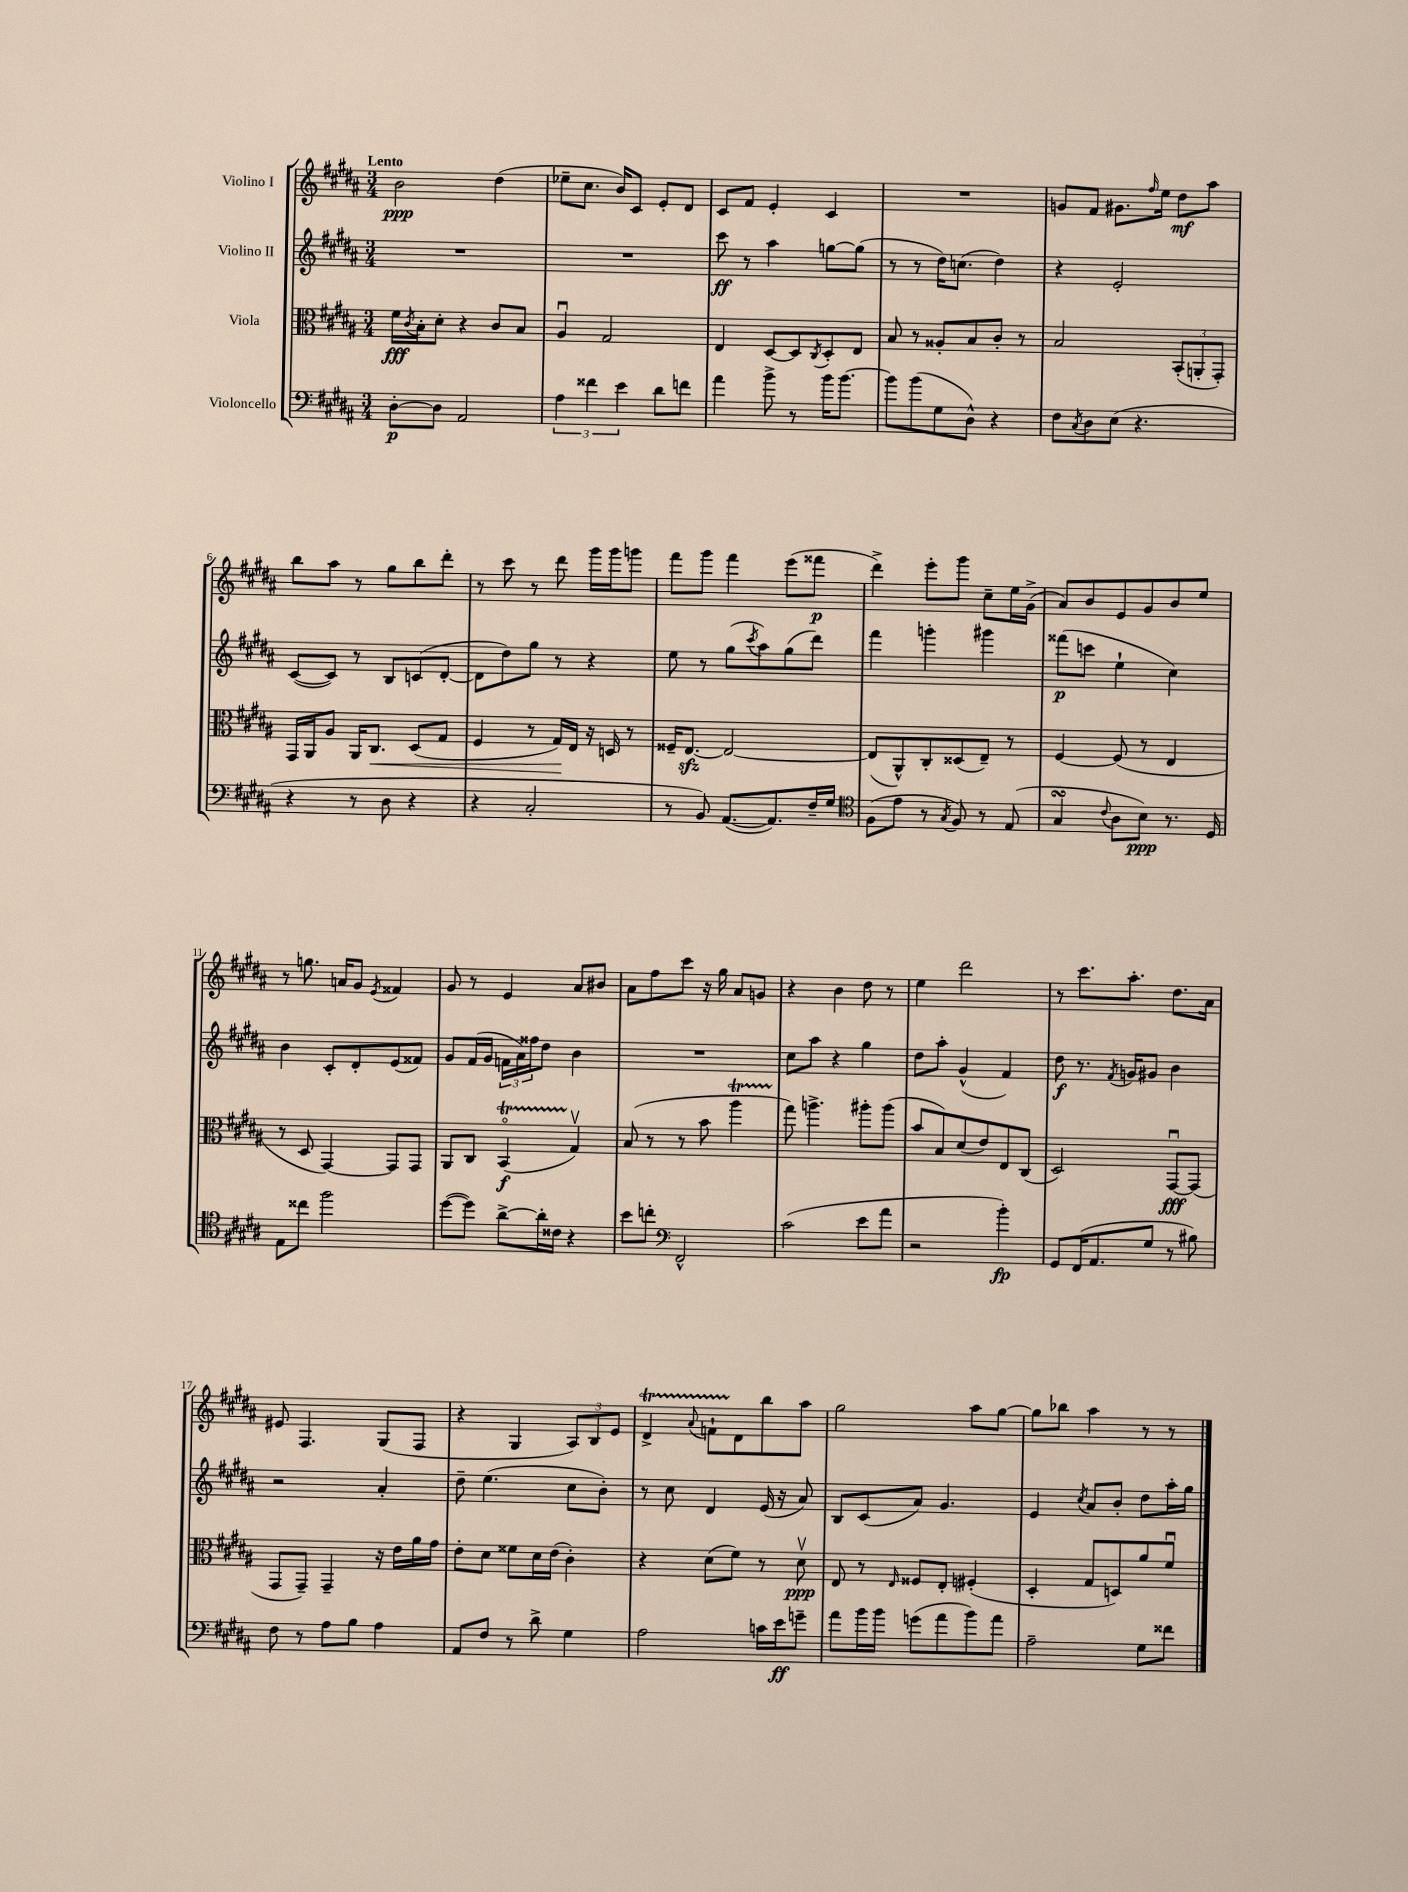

**kern	**dynam	**kern	**dynam	**kern	**dynam	**kern	**dynam
*part4	*part4	*part3	*part3	*part2	*part2	*part1	*part1
*staff4	*staff4	*staff3	*staff3	*staff2	*staff2	*staff1	*staff1
*I"Violoncello	*	*I"Viola	*	*I"Violino II	*	*I"Violino I	*
*clefF4	*	*clefC3	*	*clefG2	*	*clefG2	*
*k[f#c#g#d#a#]	*	*k[f#c#g#d#a#]	*	*k[f#c#g#d#a#]	*	*k[f#c#g#d#a#]	*
*M3/4	*	*M3/4	*	*M3/4	*	*M3/4	*
=1	=1	=1	=1	=1	=1	=1	=1
!	!	!	!	!	!	!LO:TX:a:B:t=Lento	!
[8D#'\L	p	16f#\LL	fff	2.r	.	2b\	ppp
.	.	8qc#/	.	.	.	.	.
.	.	16B'\J	.	.	.	.	.
8D#\J]	.	8d#'\J	.	.	.	.	.
2AA#/	.	4r	.	.	.	.	.
.	.	8c#/L	.	.	.	(4dd#\	.
.	.	8B/J	.	.	.	.	.
=2	=2	=2	=2	=2	=2	=2	=2
6A#\	.	4A#u/	.	2.r	.	8ee-X~\L	.
.	.	.	.	.	.	8.cc#\J	.
6f##X\	.	.	.	.	.	.	.
.	.	2G#/	.	.	.	.	.
.	.	.	.	.	.	16b/KL)	.
6e\	.	.	.	.	.	.	.
.	.	.	.	.	.	8c#/J	.
8d#\L	.	.	.	.	.	8e'/L	.
8fn\J	.	.	.	.	.	8d#/J	.
=3	=3	=3	=3	=3	=3	=3	=3
4a#\	.	4E/	.	8ccc#\	ff	8c#/L	.
.	.	.	.	8r	.	8f#/J	.
8b^\	.	[8D#/L	.	4aa#\	.	4e'/	.
8r	.	8D#/]	.	.	.	.	.
.	.	8qC#/	.	.	.	.	.
16b\KL	.	8D#'/	.	[8ggn\L	.	4c#/	.
[8.b\J	.	.	.	.	.	.	.
.	.	8E/J	.	(8gg\J]	.	.	.
=4	=4	=4	=4	=4	=4	=4	=4
8b\L]	.	8B/	.	8r	.	2.r	.
(8b\	.	8r	.	8r	.	.	.
8G#\	.	8A##X'/L	.	16dd#\KL)	.	.	.
.	.	.	.	(8.ccn\J	.	.	.
8D#^^\J)	.	8B/	.	.	.	.	.
4r	.	8c#'/J	.	4dd#\)	.	.	.
.	.	8r	.	.	.	.	.
=5	=5	=5	=5	=5	=5	=5	=5
8F#\L	.	2B/	.	4r	.	8gn/L	.
8qC#/	.	.	.	.	.	.	.
8D#\	.	.	.	.	.	8f#/J	.
(8E\J	.	.	.	2e'/	.	8.g#X\L	.
4.r	.	.	.	.	.	.	.
.	.	.	.	.	.	16qqff#/	.
.	.	.	.	.	.	16ee\Jk	.
.	.	(12BB'/L	.	.	.	8dd#\L	mf
.	.	12AAn'/	.	.	.	.	.
.	.	.	.	.	.	8aa#\J	.
.	.	12GG#'/J)	.	.	.	.	.
!!LO:LB:g=z
=6	=6	=6	=6	=6	=6	=6	=6
4r	.	16GG#/LL	.	([8c#/L	.	8bb\L	.
.	.	16AA#/J	.	.	.	.	.
.	.	8A#/J	.	8c#/J])	.	8aa#\J	.
8r	.	16AA#/KL	.	8r	.	8r	.
!	!	!	!LO:HP:b	!	!	!	!
.	.	8.C#/J	<	.	.	.	.
8D#\	.	.	.	8B/L	.	8gg#\L	.
4r	.	(8D#/L	.	(8cn/	.	8bb\	.
.	.	8G#/J	.	[8d#'/J	.	8ddd#'\J	.
=7	=7	=7	=7	=7	=7	=7	=7
4r	.	4F#/	.	8d#\L]	.	8r	.
.	.	.	.	8dd#\)	.	8ccc#\	.
2C#'/	.	8r	.	8gg#\J	.	8r	.
.	.	16G#/LL)	.	8r	.	8ddd#\	.
.	.	16E/JJ	[	.	.	.	.
.	.	16r	.	4r	.	16ggg#\LL	.
.	.	16Dn/	.	.	.	16ggg#\J	.
.	.	8r	.	.	.	8gggn\J	.
=8	=8	=8	=8	=8	=8	=8	=8
8r	.	16F##X~/KL	.	8ee\	.	8fff#\L	.
.	.	[8.Ezz/J	.	.	.	.	.
8BB/)	.	.	.	8r	.	8ggg#\J	.
([8.AA#/L	.	2E/_	.	(8gg#\L	.	4fff#\	.
.	.	.	.	8qccc#/	.	.	.
.	.	.	.	8aa#\)	.	.	.
8.AA#/])	.	.	.	.	.	.	.
.	.	.	.	(8gg#\	.	(8eee\L	.
16F#~/L	.	.	.	8ddd#\J)	.	8fff##X\J	p
16G#/JJ	.	.	.	.	.	.	.
=9	=9	=9	=9	=9	=9	=9	=9
*clefC4	*	*	*	*	*	*	*
(8F#\L	.	(8E/L]	.	4fff#\	.	4ddd#^\)	.
8e\J	.	8AA#^^/)	.	.	.	.	.
8r	.	8C#'/	.	4gggn'\	.	8eee'\L	.
8qG#/	.	.	.	.	.	.	.
8F#/)	.	(8D##X/	.	.	.	8ggg#\J	.
8r	.	8E~/J)	.	4ggg#X\	.	8cc#~\L	.
(8E/	.	8r	.	.	.	16ee\L	.
.	.	.	.	.	.	(16g#^\JJ	.
=10	=10	=10	=10	=10	=10	=10	=10
4G#sSSS/	.	[4F#/	.	(8fff##X\L	p	8a#/L)	.
.	.	.	.	8cccn\J	.	8b/	.
8qqc#/	.	.	.	.	.	.	.
8A#\L	.	(8F#/]	.	4ee`\	.	8e/	.
8B\J)	ppp	8r	.	.	.	8g#/	.
8.r	.	4E/	.	4cc#\)	.	8b/	.
.	.	.	.	.	.	8ee/J	.
16D#/	.	.	.	.	.	.	.
!!LO:LB:g=z
=11	=11	=11	=11	=11	=11	=11	=11
8E\L	.	8r	.	4b\	.	8r	.
8cc##X\J	.	8D#/	.	.	.	8.ggn\	.
2ff#\	.	[4GG#/)	.	8c#'/L	.	.	.
.	.	.	.	.	.	16an/KL	.
.	.	.	.	8d#'/	.	8g#/J	.
.	.	.	.	.	.	8qe/	.
.	.	8GG#/L]	.	(8e/	.	4f##X/	.
.	.	8GG#/J	.	8f##X/J)	.	.	.
=12	=12	=12	=12	=12	=12	=12	=12
([8dd#\L	.	8AA#/L	.	8g#/L	.	8g#/	.
8dd#\J])	.	8C#/J	.	(16f#/L	.	8r	.
.	.	.	.	16g#/JJ	.	.	.
[8a#^\L	.	(4BBT/	f	24fn\LL	.	4e/	.
.	.	.	.	24a#\)	.	.	.
.	.	.	.	24ff##X\J	.	.	.
16a#'\L]	.	.	.	8dd#\J	.	.	.
16c##X\JJ	.	.	.	.	.	.	.
4r	.	4G#v/)	.	4b\	.	8a#/L	.
.	.	.	.	.	.	8b#X/J	.
=13	=13	=13	=13	=13	=13	=13	=13
8b\L	.	(8B/	.	2.r	.	8a#\L	.
8ccn'\J	.	8r	.	.	.	8ff#\	.
*clefF4	*	*	*	*	*	*	*
2FF#^^/	.	8r	.	.	.	8ccc#\J	.
.	.	8b\	.	.	.	16r	.
.	.	.	.	.	.	16gg#\	.
.	.	4aa#t\	.	.	.	8a#/L	.
.	.	.	.	.	.	8gn/J	.
=14	=14	=14	=14	=14	=14	=14	=14
(2c#\	.	8gg#\)	.	8cc#\L	.	4r	.
.	.	4.aan^\	.	8aa#\J	.	.	.
.	.	.	.	4r	.	4b\	.
8e\L	.	8aa#X'\L	.	4gg#\	.	8dd#\	.
8a#\J	.	(8aa#\J	.	.	.	8r	.
=15	=15	=15	=15	=15	=15	=15	=15
2r	.	8b/L	.	8dd#\L	.	4ee\	.
.	.	8B/)	.	8aa#'\J	.	.	.
.	.	(8d#/	.	(4g#^^/	.	2ddd#\	.
.	.	8e/)	.	.	.	.	.
4b'\)	fp	8E/	.	4f#/)	.	.	.
.	.	(8C#/J	.	.	.	.	.
=16	=16	=16	=16	=16	=16	=16	=16
8GG#/L	.	2D#/)	.	8dd#\	f	8r	.
(16FF#/K	.	.	.	8.r	.	8.ccc#\L	.
8.AA#/	.	.	.	.	.	.	.
.	.	.	.	8qf#/	.	.	.
.	.	.	.	16gn/KL	.	8.aa#'\J	.
8G#/J	.	.	.	8g#X/J	.	.	.
8r	.	[8GG#u/L	fff	4b\	.	8.dd#\L	.
8B#X\)	.	(8GG#/J]	.	.	.	.	.
.	.	.	.	.	.	16a#\Jk	.
!!LO:LB:g=z
=17	=17	=17	=17	=17	=17	=17	=17
8F#\	.	8GG#/L	.	2r	.	8e#X/	.
8r	.	8GG#~/J)	.	.	.	4.F#/	.
8A#\L	.	4GG#~/	.	.	.	.	.
8B\J	.	.	.	.	.	.	.
4A#\	.	16r	.	4a#'/	.	(8G#/L	.
.	.	16e\LL	.	.	.	.	.
.	.	16a#\	.	.	.	8F#/J	.
.	.	16g#\JJ	.	.	.	.	.
=18	=18	=18	=18	=18	=18	=18	=18
8AA#/L	.	8e'\L	.	8dd#~\	.	4r	.
8F#/J	.	8d#\J	.	(4.ee\	.	.	.
8r	.	8f##X\L	.	.	.	4G#/	.
8d#^\	.	16d#\L	.	.	.	.	.
.	.	(16e\JJ	.	.	.	.	.
4G#\	.	4c#'\)	.	8cc#\L	.	12A#/L)	.
.	.	.	.	.	.	12B/	.
.	.	.	.	8b'\J)	.	.	.
.	.	.	.	.	.	12e/J	.
=19	=19	=19	=19	=19	=19	=19	=19
2A#\	.	4r	.	8r	.	4d#t^/	.
.	.	.	.	8cc#\	.	.	.
.	.	.	.	.	.	8qqa#/	.
.	.	(8d#\L	.	4d#/	.	8fnTTT`\L	.
.	.	8f#\J)	.	.	.	8d#\	.
16cn\LL	.	8r	.	(16e/	.	8bb\	.
16e\J	ff	.	.	16r	.	.	.
8gn~\J	.	8d#v\	ppp	8a#/)	.	8aa#\J	.
=20	=20	=20	=20	=20	=20	=20	=20
8a#\L	.	8E/	.	8B/L	.	2gg#\	.
16b\L	.	8r	.	(8c#/	.	.	.
16b\JJ	.	.	.	.	.	.	.
.	.	16qqE/	.	.	.	.	.
(8gn\L	.	8F##X/L	.	8a#/J)	.	.	.
8a#\	.	8E'/J	.	4.g#/	.	.	.
8b\)	.	(4F#X'/	.	.	.	8aa#\L	.
8a#\J	.	.	.	.	.	[8gg#\J	.
=21	=21	=21	=21	=21	=21	=21	=21
2A#~\	.	4D#'/	.	4e/	.	8gg#\L]	.
.	.	.	.	.	.	8bb-X\J	.
.	.	.	.	8qcc#/	.	.	.
.	.	8G#/L	.	8a#/L	.	4aa#\	.
.	.	8Dn/)	.	8b'/J	.	.	.
8G#\L	.	8a#/	.	8dd#\L	.	8r	.
8f##X\J	.	8f#u/J	.	16aa#'\L	.	8r	.
.	.	.	.	16gg#\JJ	.	.	.
==	==	==	==	==	==	==	==
*-	*-	*-	*-	*-	*-	*-	*-
